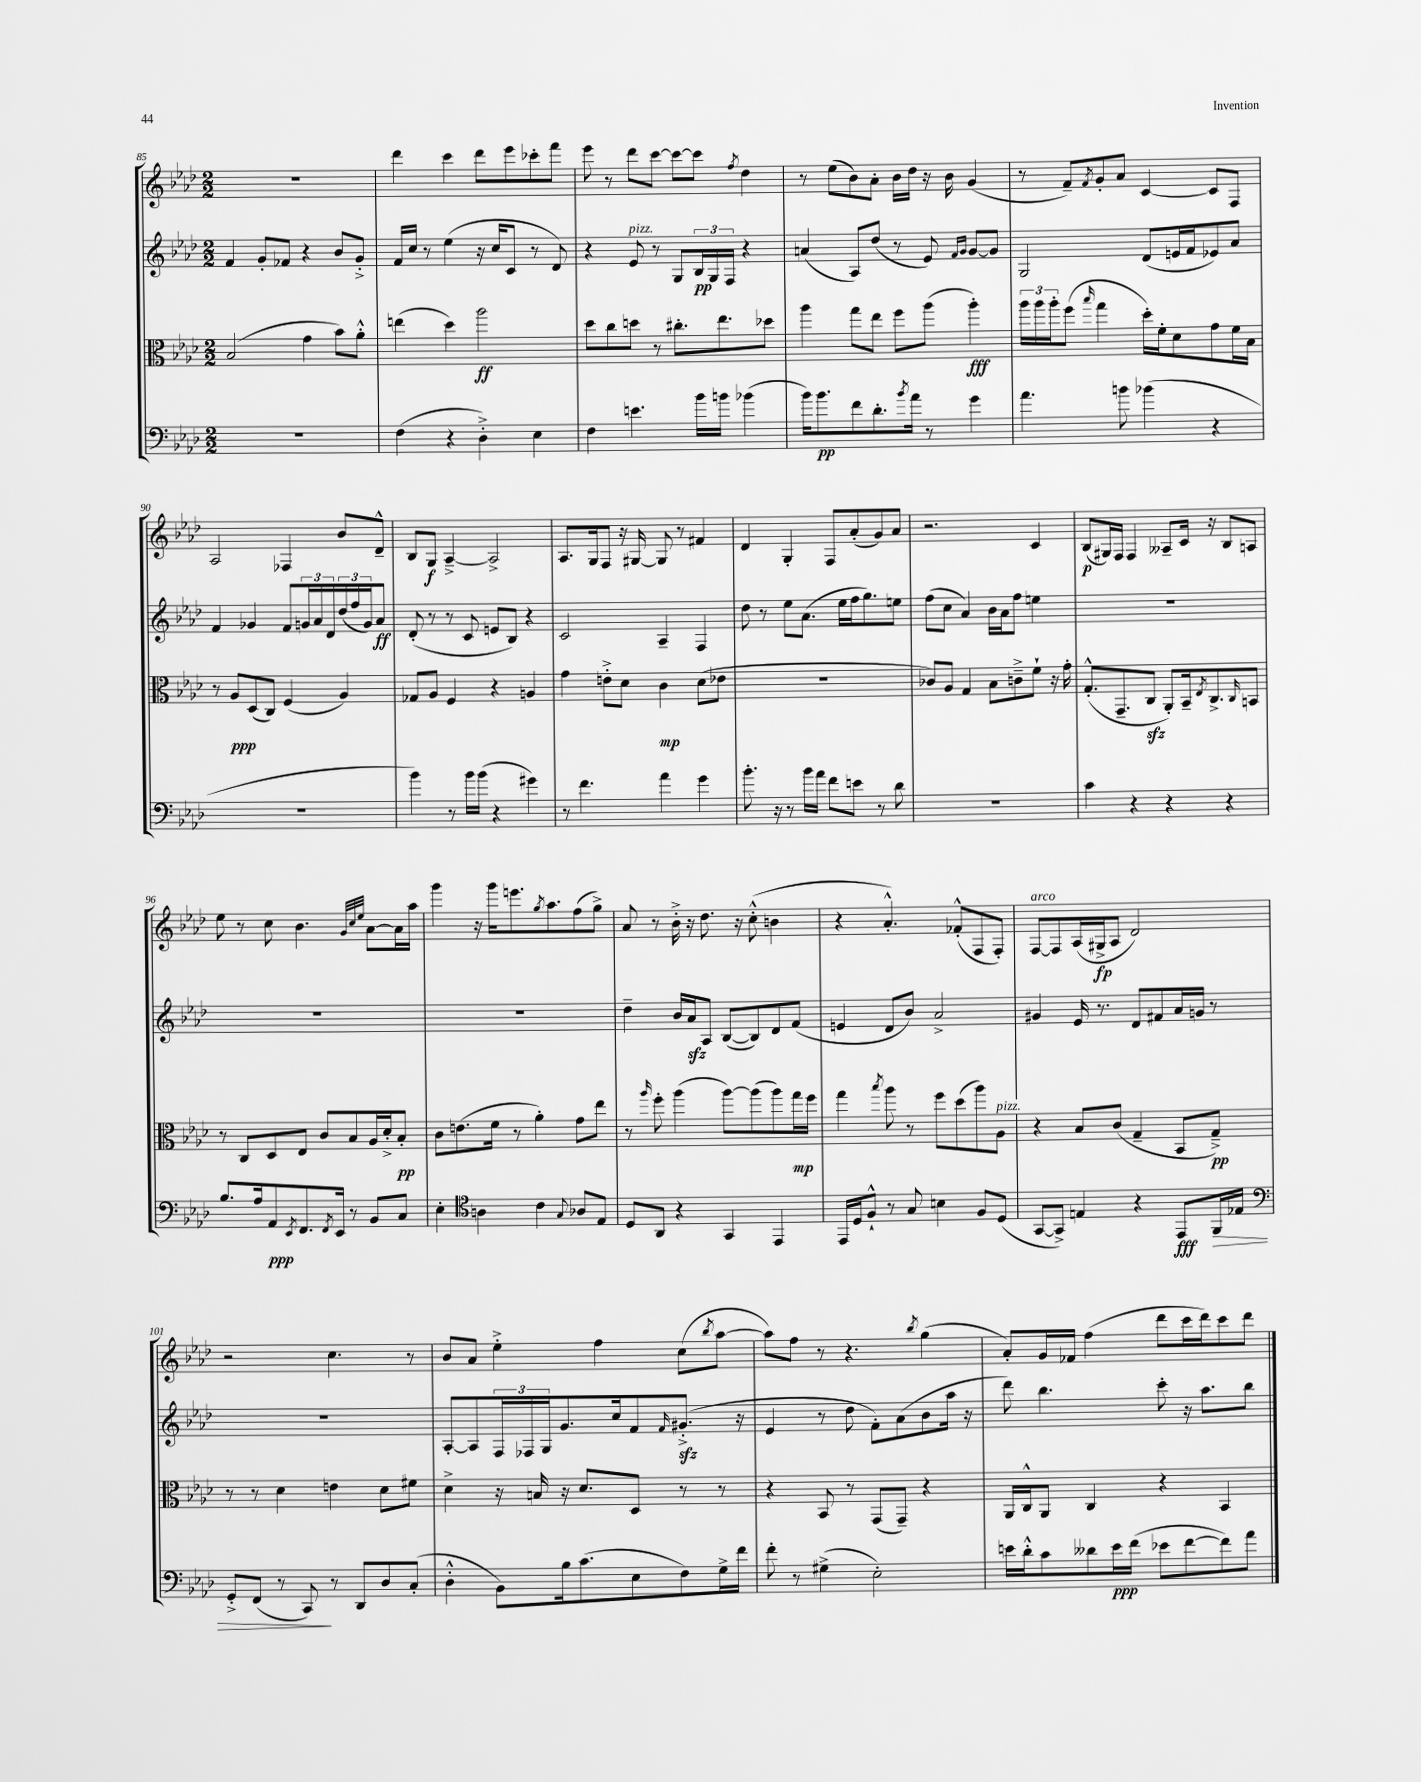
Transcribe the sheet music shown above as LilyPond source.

<<
\new StaffGroup <<
\new Staff = "s0" {
    \clef treble \key aes \major \numericTimeSignature \time 2/2
    R1 |
    des'''4 c'''4 des'''8 ees'''8 ces'''8-. f'''8 |
    ees'''8 r8 des'''8 c'''8~ c'''8~ c'''8 \acciaccatura { f''8 } des''4 |
    r8 ees''8( bes'8) aes'8-. bes'16 des''16 r16 bes'16 g'4( |
    r8 f'8--) \acciaccatura { f'8 } g'8-. aes'8 c'4~ c'8 f8 |
    aes2 fes4 bes'8 des'8---^ |
    bes8 g8\f aes4~---> aes2-> |
    aes8. g16 f8 r16 gis16~ gis8 r8 fis'4 |
    des'4 g4-. f8 aes'8-.( g'8) aes'8 |
    r2. c'4 |
    bes8\p( gis16) f16 f4 aeses8-- c'16 r16 bes8 a8 |
    ees''8 r8 c''8 bes'4. \grace { g'32 c''32 ees''32 } aes'8~ aes'16 aes''16 |
    g'''4 r16 g'''16 e'''8. \acciaccatura { g''8 } aes''8. f''8( g''8->) |
    aes'8 r8 bes'16-.-> r16 des''8. r16 c''8-.-^( b'4 |
    r4 aes'4.-.-^) fes'8-.-^( f8 f8-.) |
    f8~^\markup { \italic "arco" } f8 aes16( gis16->\fp aes8 des'2) |
    r2 c''4. r8 |
    bes'8 aes'8 ees''4-.-> f''4 c''8( \acciaccatura { bes''8 } aes''8~ |
    aes''8) f''8 r8 r4. \acciaccatura { bes''8 } g''4( |
    aes'8-.) g'16 fes'16 f''4( des'''8 c'''16 des'''16) c'''8 des'''8 \bar "|." |
}
\new Staff = "s1" {
    \clef treble \key aes \major \numericTimeSignature \time 2/2
    f'4 g'8-. fes'8 r4 bes'8 g'8-.-> |
    f'16 c''16 r8 ees''4( r16 c''16 c'8 r8 des'8) |
    r4 ees'8^\markup { \italic "pizz." } r8 g8 \tuplet 3/2 { bes16\pp g16 f16 } r4 |
    a'4( aes8) des''8( r8 ees'8) \grace { f'16 g'16 } g'8~ g'8 |
    g2 des'8( e'16 f'16 ees'8) aes'8 |
    f'4 ges'4 f'8 \tuplet 3/2 { g'16 aes'16 des'16 } \tuplet 3/2 { des''16( f''16 g'16) } aes'8\ff |
    des'8-.( r8 r8 c'8 e'8 bes8) r4 |
    c'2 aes4-- f4 |
    des''8 r8 ees''8 aes'8.( ees''16 f''16 g''8.) e''8 |
    f''8( c''8 aes'4) bes'16 aes'16 f''8 e''4 |
    R1 |
    R1 |
    R1 |
    des''4-- bes'16 aes'16\sfz aes8 bes8~( bes8) des'8 f'8( |
    e'4 des'8 bes'8) aes'2-> |
    gis'4 ees'16 r8. des'8 fis'8 aes'16 g'16 r8 |
    R1 |
    aes8~-. aes8 \tuplet 3/2 { f16 fes16 g16 } g'8. c''16 f'8 \grace { f'16 } gis'8.-.->\sfz( r16 |
    ees'4 r8 des''8 f'8-.) aes'8( bes'8 aes''16 r16 |
    des'''8) bes''4. c'''8-. r16 aes''8. bes''8 \bar "|." |
}
\new Staff = "s2" {
    \clef alto \key aes \major \numericTimeSignature \time 2/2
    bes2( g'4 bes'8) aes'8-.-^ |
    e''4( des''4) aes''2\ff |
    des''8 c''8 d''8 r8 cis''8.-. ees''8. des''8 |
    aes''4 g''8 ees''8 f''8 aes''8( aes''4-.\fff) |
    \tuplet 3/2 { aes''16 aes''16 aes''16-. } f''8( \grace { bes''16 } g''4 des''16-.) f'16-. des'8 g'8 f'16 bes16 |
    r8 aes8\ppp des8( c8) f4( aes4) |
    ges8 aes8 f4 r4 a4 |
    g'4 e'8-.-> des'8 c'4\mp des'8( ees'8 |
    R1 |
    ces'8) aes8 g4 bes8 c'8---> f'8-! r16 g'16-. |
    g8.-.-^( g,8.-- c8\sfz aes,8-.) bes,16-- \acciaccatura { ees8 } c8.-> \grace { c16 } b,8 |
    r8 c8 des8 ees8 c'8 bes8 aes16 des'16-.-> bes8-.\pp |
    c'8 e'8.( f'16 r8 aes'4-.) g'8 ees''8 |
    r8 \grace { aes''16 } f''8-. aes''4( aes''8~) aes''8( aes''8) g''16\mp f''16 |
    g''4 \acciaccatura { bes''8 } aes''8 r8 f''8 des''8( aes''8) aes8^\markup { \italic "pizz." } |
    r4 bes8 c'8( g4-- bes,8 g8--->\pp) |
    r8 r8 des'4 e'4 des'8 fis'8 |
    des'4-> r16 b16 r16 des'8. des8 r8 r8 |
    r4 bes,8 r8 g,8( g,8--) r4 |
    aes,16 c16-^ aes,8 c4 r4 bes,4 \bar "|." |
}
\new Staff = "s3" {
    \clef bass \key aes \major \numericTimeSignature \time 2/2
    R1 |
    f4( r4 des4-.->) ees4 |
    f4 e'4. bes'16 b'16 bes'4( |
    bes'16) bes'8.\pp f'8 des'8.-. \acciaccatura { bes'8 } aes'16 r8 g'4 |
    aes'4. b'8 bes'4( r4 |
    R1 |
    bes'4) r8 bes'16 bes'16( r4 gis'4) |
    r8 f'4. aes'4 g'4 |
    bes'8.-. r16 r8 bes'16 aes'16 f'8 e'8 r8 des'8 |
    R1 |
    c'4 r4 r4 r4 |
    bes8. aes16 aes,8\ppp \acciaccatura { ees,8 } f,8. \acciaccatura { f,8 } ees,16 r8 bes,8 c8 |
    ees4-. \clef tenor a4 c'4 \appoggiatura { g8 } aes8 ees8 |
    des8 aes,8 r4 g,4 ees,4 |
    ees,16 des16 f8-!-^ r8 g8 b4 f8 des8( |
    g,8~ g,8->) e4 r4 ees,8\fff f,16\> ees16 |
    \clef bass g,8-.-> f,8( r8 c,8\!) r8 des,8 des8 c8-.( |
    des4-.-^ bes,8) bes16 c'8.( ees8 f8) g16-> f'16 |
    f'8-. r8 gis4->( ees2-.) |
    e'16 des'16-.-^ c'8 deses'8 e'16\ppp f'16( ees'8 f'8~ f'8) aes'8 \bar "|." |
}
>>
>>
\layout { \context { \Score currentBarNumber = #85 } }
